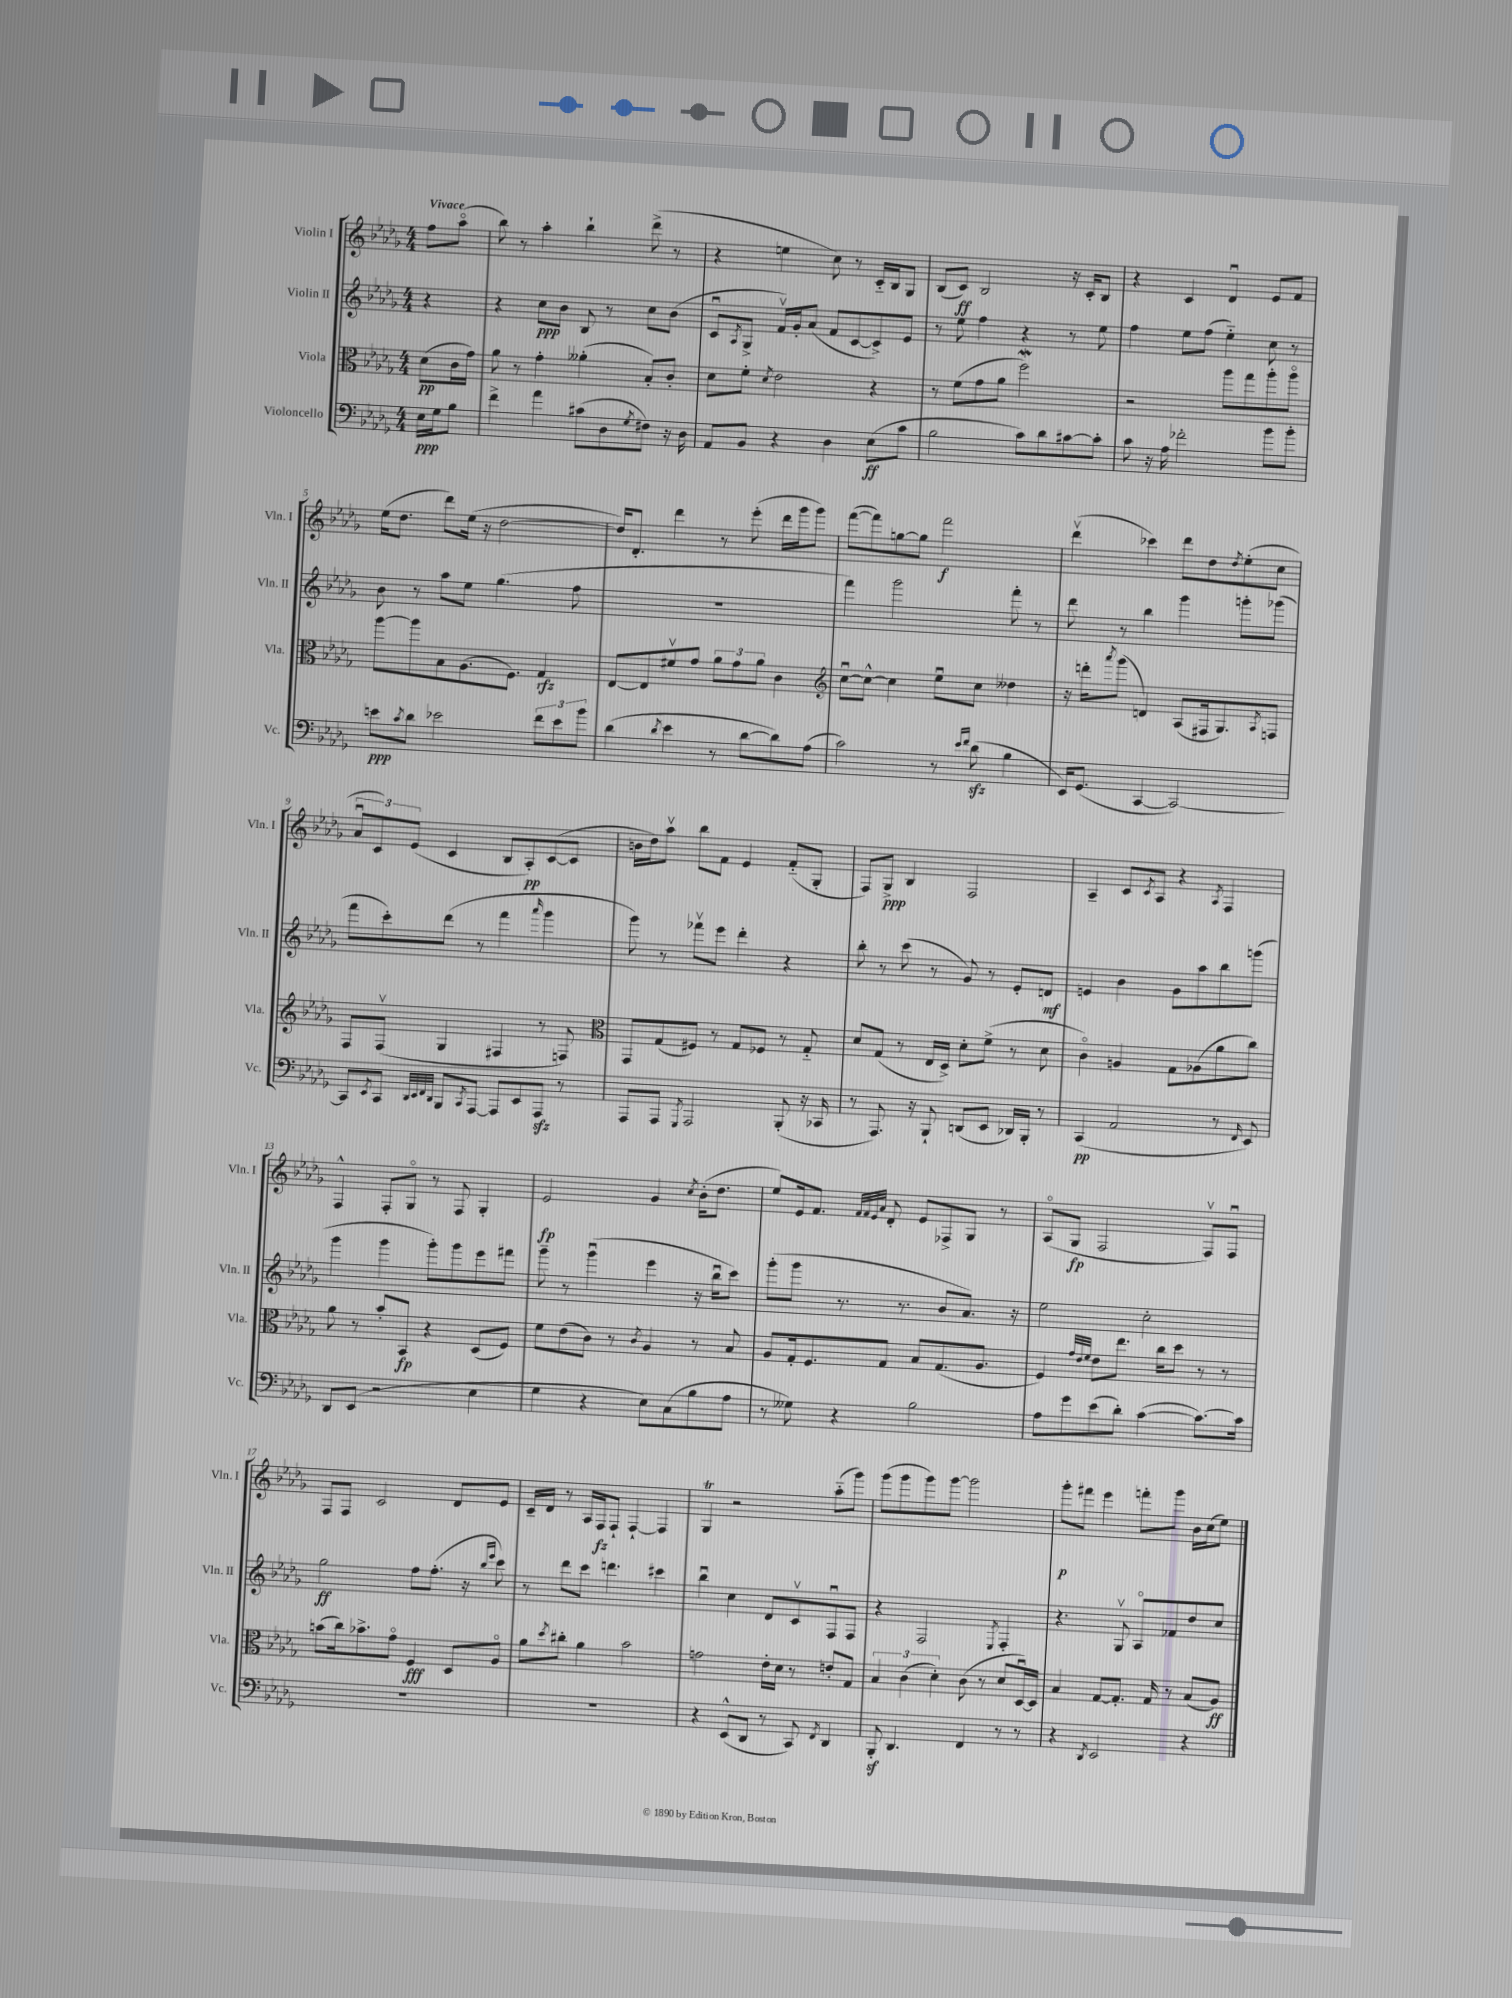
<<
\new StaffGroup <<
\new Staff = "s0" \with { instrumentName = "Violin I" shortInstrumentName = "Vln. I" } {
    \clef treble \key des \major \numericTimeSignature \time 4/4 \partial 4 \tempo "Vivace"
    f''8 aes''8\flageolet( |
    bes''8) r8 aes''4-. bes''4-! des'''8->( r8 |
    r4 e''4 c''8) r8 c'16-_ bes16 ges8 |
    bes8( c'8\ff) bes2 r16 c'16-. bes8 |
    r4 c'4 des'4\downbow ees'8 f'8 |
    ees''16( des''8. des'''8) ees''16( r16 des''2~ |
    des''16) des'8.-. des'''4 r8 ees'''8-.( des'''16 ges'''16 ges'''8) |
    f'''8~( f'''8) g''8~ g''8 f'''2\f |
    des'''4\upbow( ces'''4) des'''8 des''8 \acciaccatura { des''8 } ees''8-.( c''8 |
    \tuplet 3/2 { aes'8\downbow c'8) ees'8( } c'4 bes8 aes8-.\pp) c'8~( c'8 |
    b'16 des''16) aes''8\upbow bes''8 f'8 ees'4 f'8-_( ges8-. |
    f8) ges8->\ppp bes4 f2 |
    aes4-- c'8 \acciaccatura { c'8 } aes8 r4 \acciaccatura { aes8 } f4 |
    f4-^ f8-. ges8\flageolet r8 f8 ges4-. |
    ees'2\fp ges'4 \acciaccatura { c''8 } bes'16-.( des''8. |
    ees''8) ees'16 f'8. \grace { f'32 f'32 ees'32 aes'32 } des'8-. ees'8 fes8-> ges8 r8 |
    aes8\flageolet( ges8\fp f2 f8\upbow) f8\downbow |
    f8 f8 c'2 des'8 ees'8 |
    c'16-- des'16 r8 aes16 f16\fz f8-! f4~-! f4 |
    ges4\trill r2 aes''8-_( ges'''8) |
    ges'''8( ges'''8 ges'''8) ges'''8~ ges'''2 |
    ges'''8-.\p fis'''8 ees'''4 f'''8-. ges'''8 bes'16 c''16( ees''8) \bar "|." |
}
\new Staff = "s1" \with { instrumentName = "Violin II" shortInstrumentName = "Vln. II" } {
    \clef treble \key des \major \numericTimeSignature \time 4/4 \partial 4
    r4 |
    r4 c''8\ppp bes'8 bes8 r8 c''8 bes'8( |
    c'8\downbow \acciaccatura { aes8 } ges8-> f'16\upbow) ges'16-. aes'8( f'8 c'8~ c'8->) ees'8 |
    r8 ees''8 f''4 r4 r8 ees''8 |
    f''4 ees''8 f''8( ees''4-_) c''8 r8 |
    bes'8 r8 aes''8 ees''8 ges''4.( f''8 |
    R1 |
    f'''4) ges'''2 f'''8-. r8 |
    des'''8 r8 bes''4 ges'''4 g'''8-. ges'''8( |
    f'''8 c'''8-.) des'''8( r8 f'''4 \grace { aes'''16 } ges'''4 |
    ges'''8) r8 fes'''8\upbow ees'''8 des'''4-. r4 |
    bes''8-. r8 c'''8( r8 ges'8) r8 ees'8-. d'8\mf |
    e'4 bes'4 ges'8 aes''8 bes''8 g'''8( |
    ges'''4 ges'''4 ges'''8-.) ges'''8 ees'''8 fis'''8 |
    ges'''8-- r8 ges'''4\downbow( ees'''4 r16 bes''16\downbow c'''8) |
    ges'''8-.( ges'''8 r8. r8. bes'8 aes'8.) r16 |
    ees''2 c''2-. |
    ges''2\ff f''8 f''8.-.( r16 \grace { bes''16 ees'''16 } c'''8) |
    r8 des'''8 c'''8 d'''4. cis'''4 |
    bes''4\downbow c''4 des'8 c'8\upbow f8\downbow f8 |
    r4 f2 \acciaccatura { ees8 } f4-. |
    r4. ges8\upbow aes8\flageolet fes'8 des''8 c''8 \bar "|." |
}
\new Staff = "s2" \with { instrumentName = "Viola" shortInstrumentName = "Vla." } {
    \clef alto \key des \major \numericTimeSignature \time 4/4 \partial 4
    des'8\pp( c'16 ges'16) |
    aes'8 r8 ges'4-. aeses'4-.( bes8-.) c'8-. |
    des'8 f'8-. \acciaccatura { des'8 } ees'2 r4 |
    r8 f'8( ges'8 aes'8 f''2\mordent) |
    r2 aes''8 ges''8 aes''8-. aes''8\flageolet |
    aes''8~ aes''8 bes8 aes8.( f8.) ges4\rfz |
    ees8~ ees8 fis'8\upbow ges'8 \tuplet 3/2 { aes'8 ges'8 aes'8 } c'4 |
    \clef treble c''8~\downbow c''8~-^ c''4 ees''8\downbow c''8 deses''4 |
    r16 d'''16-. \acciaccatura { aes'''8 } ges'''8( d'4) aes8( fis16 ges8.) \acciaccatura { aes8 } f8 |
    f8 f8\upbow( ges4 fis4 r8 f8) |
    \clef alto ges,8 ges8( fis8) r8 ges8 fes8 r8 ges8-_ |
    des'8 ges8( r8 ees16 des16->) des'8-. f'8->( r8 des'8 |
    c'4\flageolet) a4 ges8 aes8( aes'8 c''8) |
    aes'8 r8 bes'8-. bes,8\fp r4 des8( f8) |
    f'8 ees'8( c'8) r8 \acciaccatura { c'8 } aes4 r8 bes8 |
    aes8 ges16-. f8. ges8 bes8 ges8.( aes8. |
    f4) \grace { ges'32 ees'32 f'32 } ees'8 ees''8. c''16 des''8 r8 r8 |
    b'8( c''16) bes'8.-> ges'8\flageolet f4\fff des8 aes8\flageolet |
    aes'8 \acciaccatura { des''8 } cis''8-. aes'4 bes'2 |
    g'2 ees'16-. des'16 r8 e'8-. ges8 |
    \tuplet 3/2 { bes4 c'4( des'4-.) } c'8( r8 des'8 des16~\downbow) des16 |
    bes4 ges8~ ges8.-. ges16 r8 bes8( aes8\ff) \bar "|." |
}
\new Staff = "s3" \with { instrumentName = "Violoncello" shortInstrumentName = "Vc." } {
    \clef bass \key des \major \numericTimeSignature \time 4/4 \partial 4
    ees16\ppp ges16 bes8 |
    f'4-> aes'4 cis'8( des8 \acciaccatura { ges8 } fis8) r16 des16 |
    aes,8 bes,8 r4 des4 ees8\ff( c'8 |
    bes2 c'8) des'8 cis'8~ cis'8-. |
    c'8 r16 aes16 fes'2-. bes'8 bes'8-. |
    e'8\ppp \acciaccatura { c'8 } des'8 ees'2 \tuplet 3/2 { f'8 ees'8 bes'8 } |
    des'4( \acciaccatura { des'8 } ees'4 r8 des'8~ des'8) aes8( |
    c'2) r8 \grace { ees'16 f'16 } des'8\sfz( bes4 |
    ees,16) ges,8.( c,4~ c,2~) |
    c,8 \acciaccatura { ees,8 } c,8 \grace { des,32 ees,32 f,32 des,32 } bes,,8 \acciaccatura { c,8 } aes,,8~ aes,,8 ees,8 aes,,8\sfz r8 |
    aes,,8 aes,,8 \acciaccatura { ges,,8 } aes,,2 bes,,8-.( r16 ces,16 |
    r8 aes,,8.) r16 bes,,8-! d,8( ees,8 des,16) bes,,16-. r8 |
    c,4\pp( aes,2 r8 \grace { f,16 } ees,8) |
    des,8 ees,8( r2 ees4 |
    ges4 r4 ees8) c8( bes8 aes8 |
    r8 geses8) r4 bes2 |
    aes8 ges'8 ees'8( des'8-.) c'4~( c'8.~) c'16 |
    R1 |
    R1 |
    r4 ees,8-^( des,8 r8 c,8) \acciaccatura { f,8 } des,4 |
    bes,,8-.\sf des,4. f,4 r8 r8 |
    r4 \acciaccatura { des,8 } ees,2 r4 \bar "|." |
}
>>
>>
